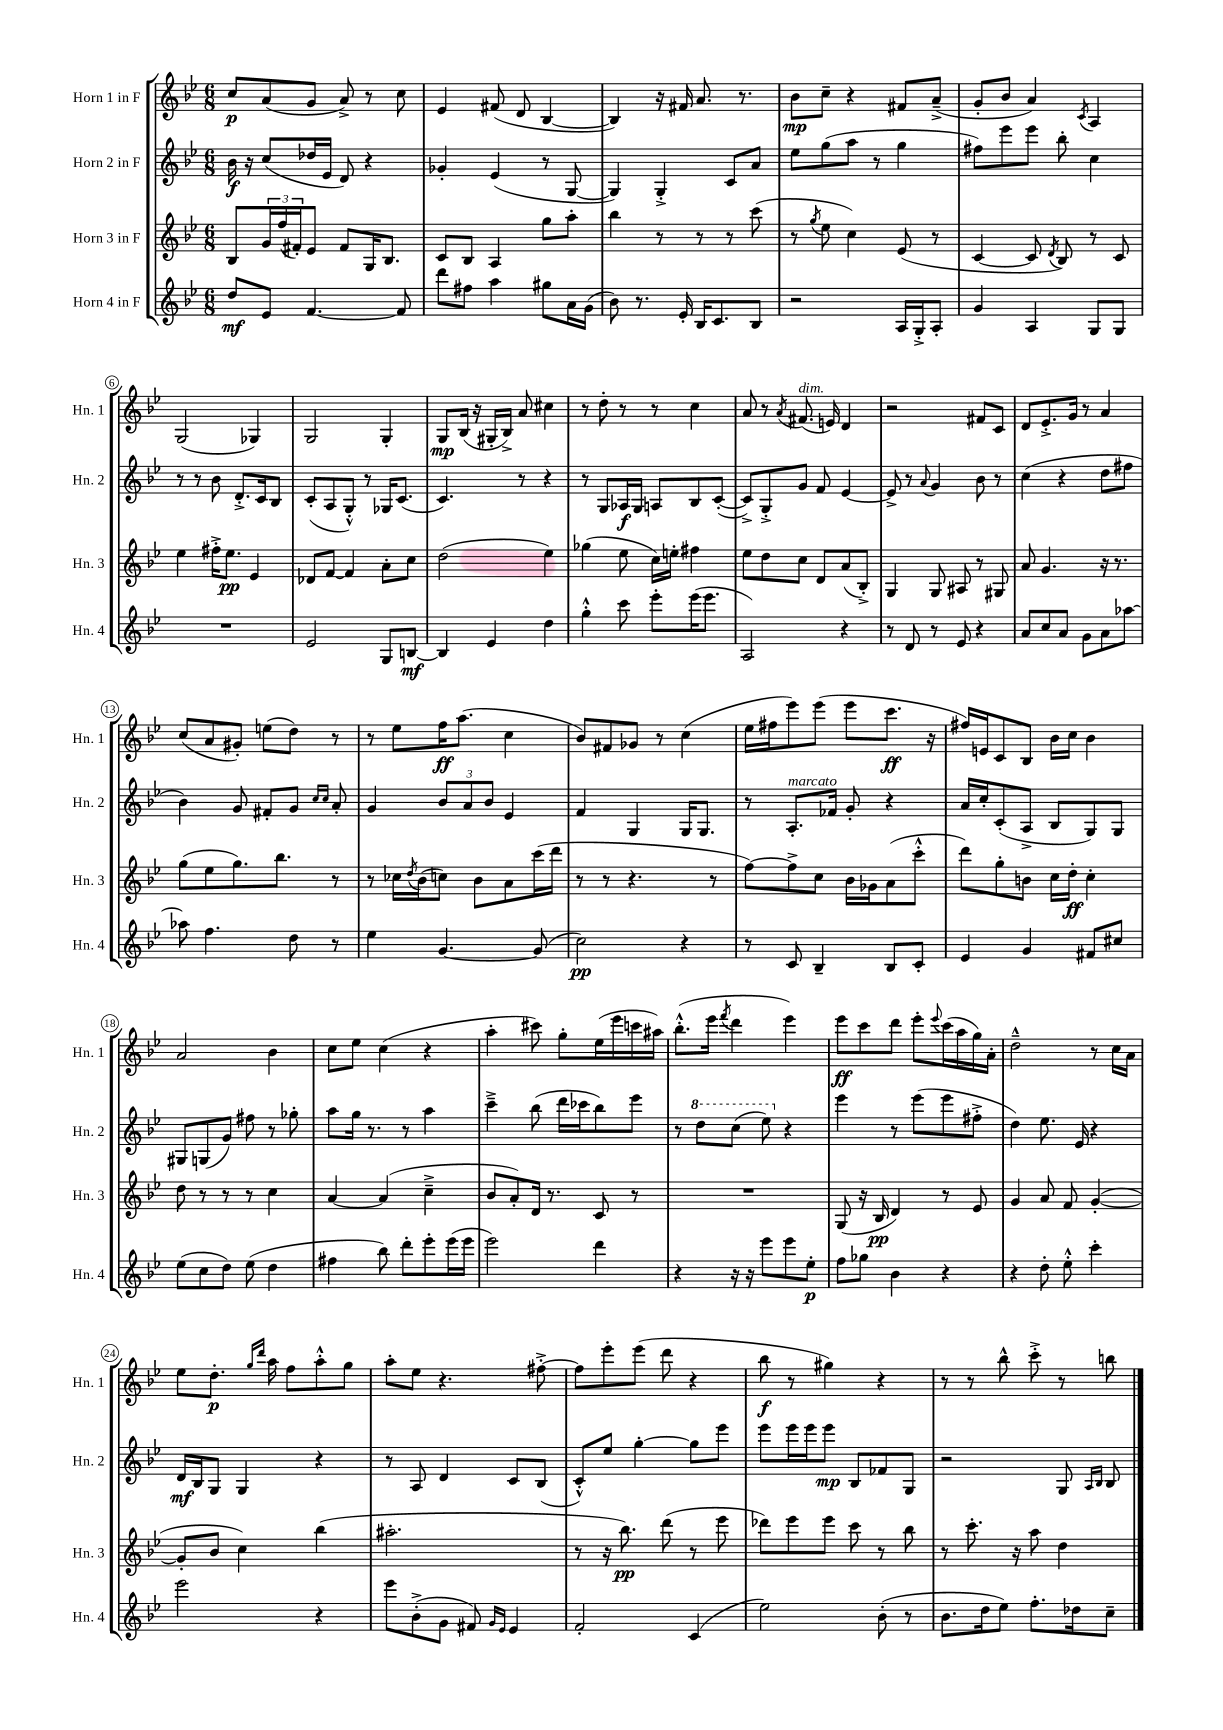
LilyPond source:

<<
\new StaffGroup <<
\new Staff = "s0" \with { instrumentName = "Horn 1 in F" shortInstrumentName = "Hn. 1" } {
    \clef treble \key bes \major \numericTimeSignature \time 6/8
    c''8\p a'8( g'8 a'8->) r8 c''8 |
    ees'4 fis'8( d'8 bes4~ |
    bes4) r16 fis'16 a'8. r8. |
    bes'8\mp c''8-- r4 fis'8 a'8--->( |
    g'8-. bes'8 a'4) \acciaccatura { c'8 } a4 |
    g2( ges4) |
    g2 g4-. |
    g8\mp bes16( r16 gis16-. bes16->) a'8 cis''4 |
    r8 d''8-. r8 r8 c''4 |
    a'8 r8 \acciaccatura { a'8 } fis'8.^\markup { \italic "dim." }( e'16) d'4 |
    r2 fis'8 c'8 |
    d'8 ees'8.-.-> g'16 r8 a'4 |
    c''8( a'8 gis'8-.) e''8( d''8) r8 |
    r8 ees''8 f''16\ff a''8.( c''4 |
    bes'8) fis'8 ges'8 r8 c''4( |
    ees''16 fis''16 ees'''8) ees'''8( ees'''8 c'''8.\ff r16 |
    fis''16) e'16 c'8 bes8 bes'16 c''16 bes'4 |
    a'2 bes'4 |
    c''8 ees''8 c''4( r4 |
    a''4-. cis'''8) g''8-. ees''16( ees'''16 c'''16 ais''16) |
    bes''8.-.-^( ees'''16 \acciaccatura { f'''8 } d'''4 ees'''4) |
    ees'''8\ff c'''8 d'''8 ees'''8-. \appoggiatura { ees'''8 } c'''16( a''16 g''16) a'16-. |
    d''2---^ r8 c''16 a'16 |
    ees''8 d''8.-.\p \grace { g''16 d'''16 } a''16 f''8 a''8-.-^ g''8 |
    a''8-. ees''8 r4. fis''8~-.-> |
    fis''8 ees'''8-. ees'''8( d'''8 r4 |
    bes''8\f r8 gis''4) r4 |
    r8 r8 bes''8-^ c'''8-.-> r8 b''8 \bar "|." |
}
\new Staff = "s1" \with { instrumentName = "Horn 2 in F" shortInstrumentName = "Hn. 2" } {
    \clef treble \key bes \major \numericTimeSignature \time 6/8
    bes'16\f r16 c''8( des''16 ees'16 d'8) r4 |
    ges'4-. ees'4( r8 g8~ |
    g4) g4-.-> c'8 a'8 |
    ees''8 g''8( a''8 r8 g''4 |
    fis''8) ees'''8 ees'''8 bes''8-. c''4 |
    r8 r8 bes'8 d'8.-.-> c'16 bes8 |
    c'8-.( a8 g8-.-^) r8 ges16 c'8.( |
    c'4.) r8 r4 |
    r8 g8 aes16\f g16 a8 bes8 c'8~-.( |
    c'8->) g8-.-> g'8 f'8 ees'4~ |
    ees'8-> r8 \appoggiatura { a'8 } g'4 bes'8 r8 |
    c''4( r4 d''8 fis''8 |
    bes'4) g'8 fis'8-. g'8 \grace { c''16 c''16 } a'8-. |
    g'4 \tuplet 3/2 { bes'8 a'8 bes'8 } ees'4 |
    f'4 g4 g16 g8. |
    r8 a8.-.^\markup { \italic "marcato" } fes'16 g'8-. r4 |
    a'16 c''16-. c'8-.( a8-> bes8 g8) g8 |
    gis8 g8( g'8) fis''8 r8 ges''8-. |
    a''8 g''16 r8. r8 a''4 |
    c'''4---> bes''8( d'''16 ces'''16 bes''8) ees'''8 |
    r8 \ottava #1 d'''8 c'''8( ees'''8) \ottava #0 r4 |
    ees'''4 r8 ees'''8( ees'''8 fis''8-.-> |
    d''4) ees''8. ees'16 r4 |
    d'16\mf bes16 g8 g4 r4 |
    r8 a8 d'4 c'8 bes8( |
    c'8-.-^) ees''8 g''4~-. g''8 ees'''8 |
    ees'''8 ees'''16 ees'''16 ees'''8\mp bes8 fes'8 g8 |
    r2 g8 \grace { a16 bes16 } bes8 \bar "|." |
}
\new Staff = "s2" \with { instrumentName = "Horn 3 in F" shortInstrumentName = "Hn. 3" } {
    \clef treble \key bes \major \numericTimeSignature \time 6/8
    bes8 \tuplet 3/2 { g'16 f''16( fis'16-.) } ees'8 fis'8 g16 bes8. |
    c'8 bes8 a4 g''8 a''8-. |
    bes''4 r8 r8 r8 c'''8( |
    r8 \acciaccatura { g''8 } ees''8 c''4) ees'8( r8 |
    c'4~ c'8 \acciaccatura { d'8 } bes8) r8 c'8 |
    ees''4 fis''16-.-> ees''8.\pp ees'4 |
    des'8 f'8~ f'4 a'8-. c''8 |
    d''2( ees''4) |
    ges''4( ees''8 c''16) e''16-. fis''4 |
    ees''8 d''8 c''8 d'8 a'8( bes8-.->) |
    g4 g8 ais8 r8 gis8 |
    a'8 g'4. r16 r8. |
    g''8( ees''8 g''8.) bes''8. r8 |
    r8 ces''16 \acciaccatura { d''8 } bes'16( c''8) bes'8 a'8 c'''16( d'''16 |
    r8 r8 r4. r8 |
    f''8~) f''8-> c''8 bes'16 ges'16 a'8( c'''8-.-^ |
    d'''8) g''8-. b'8 c''16 d''16-.\ff c''4-. |
    d''8 r8 r8 r8 c''4 |
    a'4~ a'4( c''4---> |
    bes'8 a'8-.) d'16 r8. c'8 r8 |
    R2. |
    g8( r16 bes16\pp d'4) r8 ees'8 |
    g'4 a'8 f'8 g'4~-.( |
    g'8-. bes'8 c''4) bes''4( |
    ais''2.-. |
    r8 r16 bes''8.\pp) d'''8( r8 ees'''8 |
    des'''8) ees'''8 ees'''8 c'''8 r8 bes''8 |
    r8 c'''8.-. r16 a''8 d''4 \bar "|." |
}
\new Staff = "s3" \with { instrumentName = "Horn 4 in F" shortInstrumentName = "Hn. 4" } {
    \clef treble \key bes \major \numericTimeSignature \time 6/8
    d''8\mf ees'8 f'4.~ f'8 |
    d'''8 fis''8 a''4 gis''8 a'16 g'16( |
    bes'8) r8. ees'16-. bes16 c'8. bes8 |
    r2 a16 g16-.-> a8-. |
    g'4 a4 g8 g8 |
    R2. |
    ees'2 g8 b8~\mf |
    b4 ees'4 d''4 |
    g''4-.-^ c'''8 ees'''8-. ees'''16( ees'''8. |
    a2) r4 |
    r8 d'8 r8 ees'8 r4 |
    a'8 c''8 a'8 g'8 a'8 aes''8~ |
    aes''8 f''4. d''8 r8 |
    ees''4 g'4.~ g'8( |
    c''2\pp) r4 |
    r8 c'8 bes4-- bes8 c'8-. |
    ees'4 g'4 fis'8 cis''8 |
    ees''8( c''8 d''8) ees''8( d''4 |
    fis''4 bes''8) d'''8-. ees'''8-. ees'''16( ees'''16 |
    ees'''2) d'''4 |
    r4 r16 r16 ees'''8 ees'''8 ees''8-.\p |
    f''8 ges''8 bes'4 r4 |
    r4 d''8-. ees''8-.-^ c'''4-. |
    ees'''2 r4 |
    ees'''8 bes'8-.->( g'8 fis'8) \grace { g'16 ees'16 } ees'4 |
    f'2-. c'4( |
    ees''2) bes'8-.( r8 |
    bes'8. d''16 ees''8) f''8.-. des''16 c''8-- \bar "|." |
}
>>
>>
\layout { \context { \Score \override BarNumber.stencil = #(make-stencil-circler 0.1 0.3 ly:text-interface::print) } }
